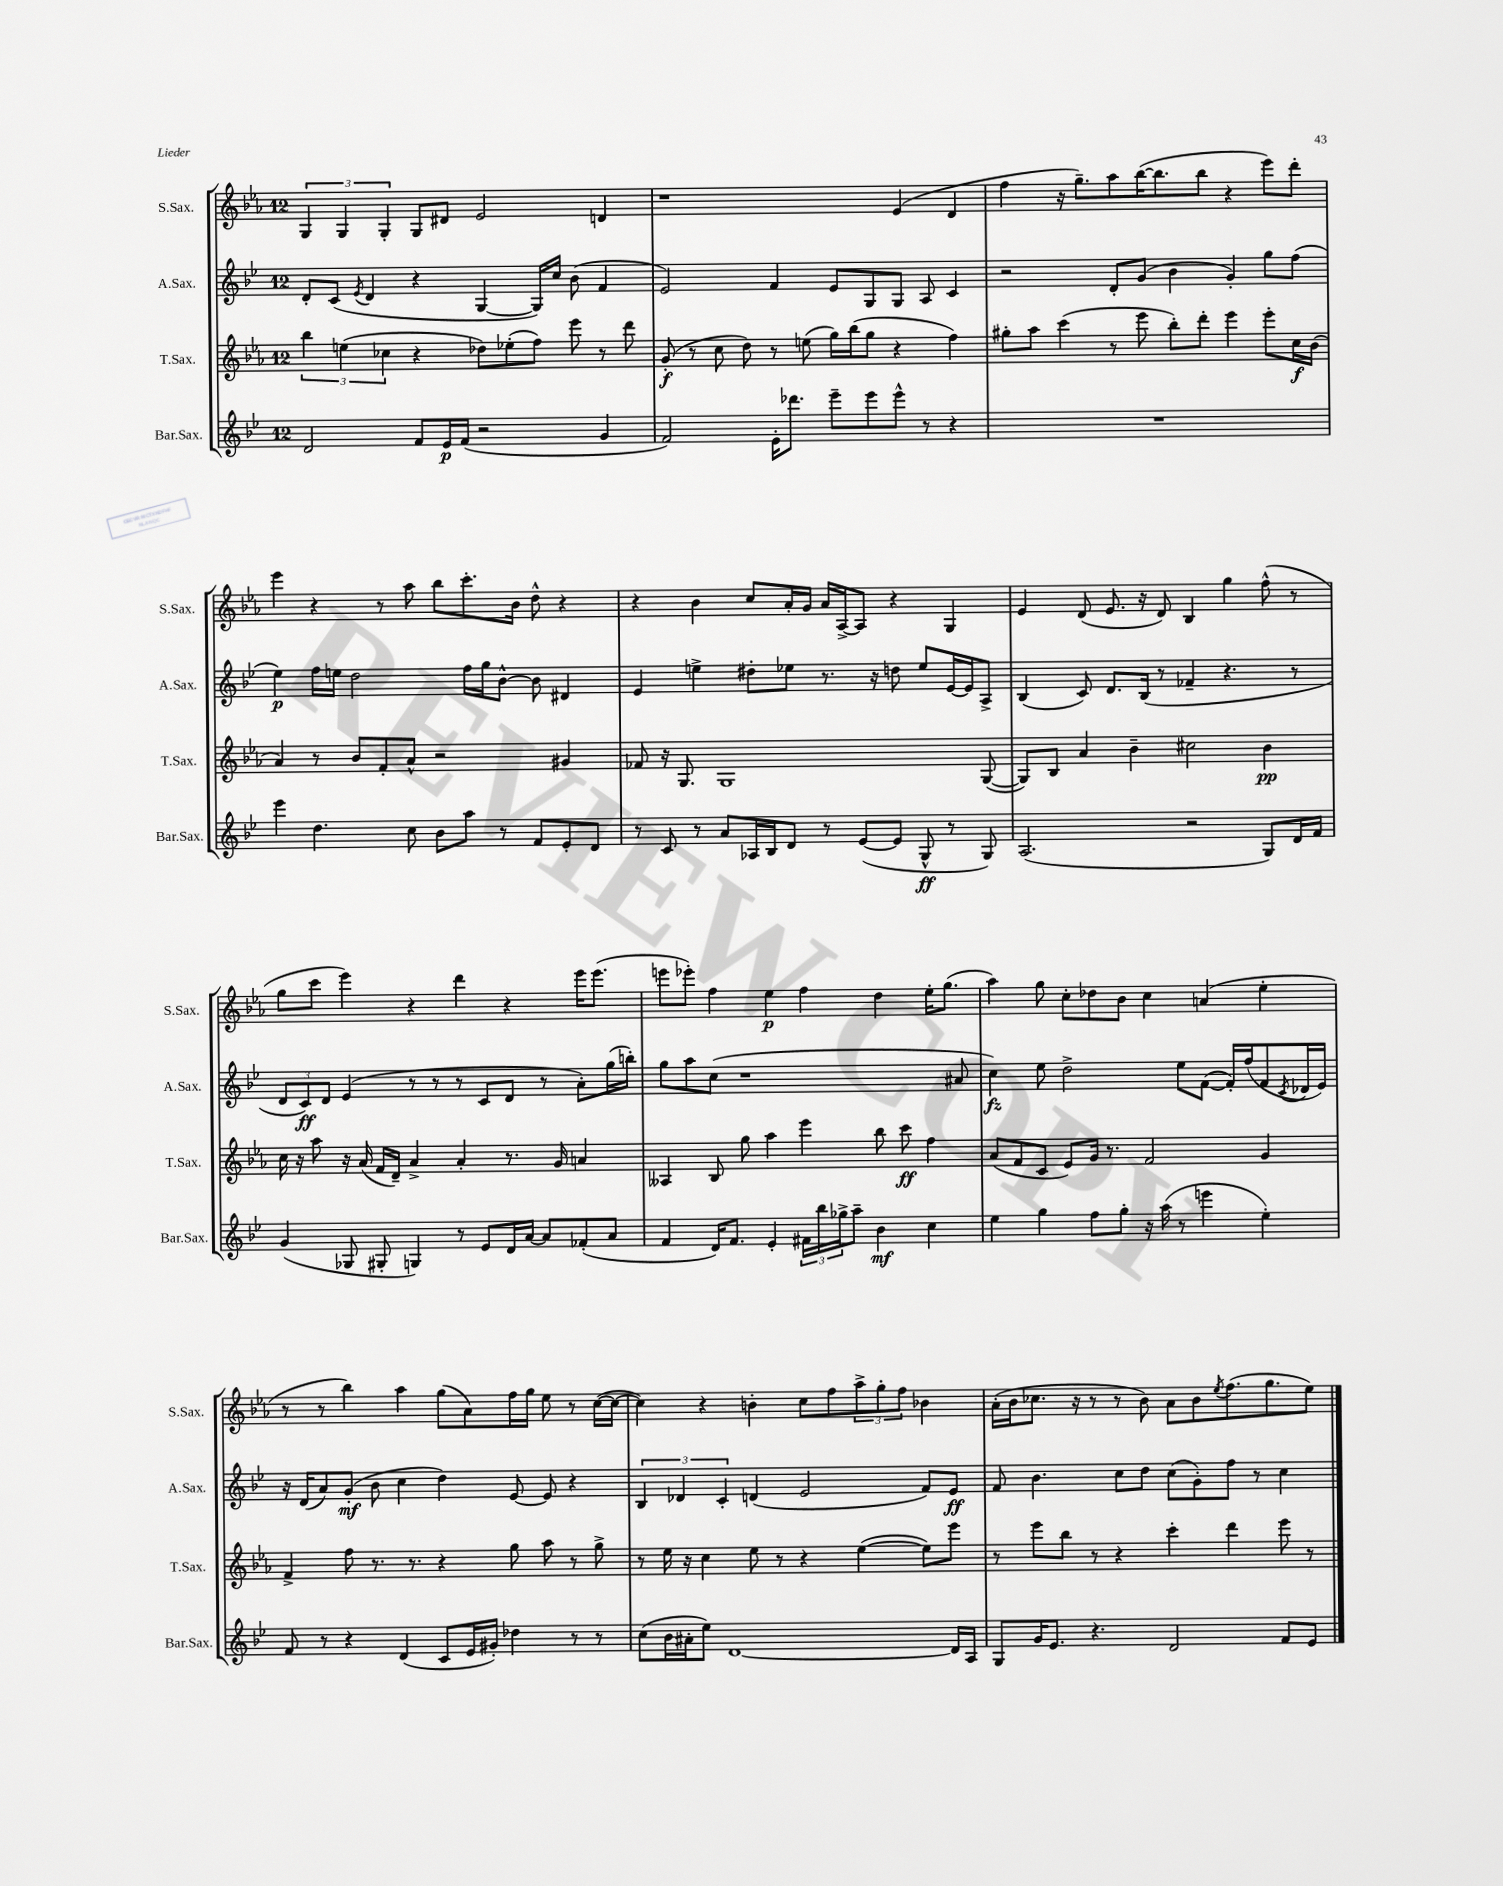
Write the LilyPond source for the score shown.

<<
\new StaffGroup <<
\new Staff = "s0" \with { instrumentName = "S.Sax." shortInstrumentName = "S.Sax." } {
    \clef treble \key ees \major \once \override Staff.TimeSignature.style = #'single-digit \time 12/8
    \tuplet 3/2 { g4 g4 g4-. } g8 dis'8 ees'2 d'4 |
    r1 ees'4( d'4 |
    f''4 r16 g''8.--) aes''8 bes''16~( bes''8. bes''8 r4 ees'''8) d'''8-. |
    ees'''4 r4 r8 aes''8 bes''8 c'''8.-. bes'16 d''8-^ r4 |
    r4 bes'4 c''8 aes'16-. g'16 aes'16 aes16~-> aes8 r4 g4 |
    ees'4 d'8( ees'8. r16 d'8) bes4 g''4 f''8-^( r8 |
    g''8 c'''8 ees'''4) r4 d'''4 r4 ees'''16 ees'''8.( |
    e'''8 ees'''8-.) f''4 ees''4\p f''4 d''4 ees''16-. g''8.( |
    aes''4) g''8 c''8-. des''8 bes'8 c''4 a'4( ees''4-. |
    r8 r8 bes''4) aes''4 g''8( aes'8) f''16 g''16 ees''8 r8 c''16~( c''16~ |
    c''4) r4 b'4-. c''8 f''8 \tuplet 3/2 { aes''8-> g''8-. f''8 } bes'4 |
    aes'16-.( bes'16 ces''8. r16 r8 r8 bes'8) aes'8 bes'8 \acciaccatura { ees''8 } f''8.( g''8. ees''8) \bar "|." |
}
\new Staff = "s1" \with { instrumentName = "A.Sax." shortInstrumentName = "A.Sax." } {
    \clef treble \key bes \major \once \override Staff.TimeSignature.style = #'single-digit \time 12/8
    d'8-. c'8( \acciaccatura { ees'8 } d'4 r4 g4~ g16) c''16 bes'8( f'4 |
    ees'2) f'4 ees'8 g8 g8 a8 c'4 |
    r2 d'8-. g'8( bes'4 g'4-.) g''8 f''8( |
    ees''4\p) f''16 e''16 d''2 f''16 g''16 bes'8~-^ bes'8 dis'4 |
    ees'4 e''4-> dis''8-. ees''8 r8. r16 d''8 ees''8 ees'16~ ees'16 a8-> |
    bes4( c'8) d'8. bes16( r8 fes'4-- r4. r8 |
    \tuplet 3/2 { d'8 c'8\ff) d'8 } ees'4( r8 r8 r8 c'8 d'8 r8 a'8-.) g''16( b''16-.) |
    g''8 a''8 c''8( r1 ais'8 |
    c''4\fz) ees''8 d''2-> ees''8 f'8~( f'16-.) f''16( f'8 \acciaccatura { c'8 } des'16 ees'16) |
    r16 d'16( a'8) g'8-.\mf( bes'8 c''4 d''4) ees'8~ ees'8 r4 |
    \tuplet 3/2 { bes4 des'4 c'4-. } d'4( ees'2 f'8) ees'8\ff |
    f'8 bes'4. c''8 d''8 c''8( g'8-.) f''8 r8 c''4 \bar "|." |
}
\new Staff = "s2" \with { instrumentName = "T.Sax." shortInstrumentName = "T.Sax." } {
    \clef treble \key ees \major \once \override Staff.TimeSignature.style = #'single-digit \time 12/8
    \tuplet 3/2 { bes''4 e''4( ces''4 } r4 des''8) ees''8-.( f''8) ees'''8 r8 d'''8 |
    g'8-.\f( r8 c''8 d''8) r8 e''8( g''16) bes''16( g''8 r4 f''4) |
    gis''8-. aes''8 c'''4( r8 ees'''8 bes''8-.) d'''8-. ees'''4 ees'''8-. c''16\f bes'16( |
    aes'4) r8 bes'8 f'8-. aes'8-^ r2 gis'4 |
    fes'8 r16 g8. g1 g8~( |
    g8) bes8 aes'4 bes'4-- cis''2 bes'4\pp |
    c''16 r16 aes''8 r16 aes'16( f'16 d'16--) aes'4-> aes'4-. r8. g'16 a'4 |
    aeses4 bes8 g''8 aes''4 ees'''4 bes''8 c'''8\ff f''4 |
    aes'8( f'8 c'8 ees'8) g'16 r8. f'2 g'4 |
    f'4-> f''8 r8. r8. r4 g''8 aes''8 r8 g''8-> |
    r8 ees''16 r16 c''4 ees''8 r8 r4 ees''4~( ees''8) ees'''8 |
    r8 ees'''8 bes''8 r8 r4 c'''4-. d'''4 ees'''8 r8 \bar "|." |
}
\new Staff = "s3" \with { instrumentName = "Bar.Sax." shortInstrumentName = "Bar.Sax." } {
    \clef treble \key bes \major \once \override Staff.TimeSignature.style = #'single-digit \time 12/8
    d'2 f'8 ees'16\p f'16( r2 g'4 |
    f'2) ees'16-. des'''8. ees'''8-- ees'''8 ees'''8-^ r8 r4 |
    R1. |
    ees'''4 d''4. c''8 bes'8 a''8 r8 f'8 ees'8-. d'8 |
    r8 c'8 r8 a'8 aes16 bes16 d'8 r8 ees'8~( ees'8 g8-^\ff r8 g8) |
    a2.( r2 g8) d'16 f'16 |
    g'4( ges8 gis8-. g4) r8 ees'8 d'16 a'16~ a'8 fes'8-.( a'8 |
    f'4 d'16) f'8. ees'4-. \tuplet 3/2 { fis'16 bes''16 ges''16-> } a''8-- bes'4\mf c''4 |
    ees''4 g''4 f''8 g''8-. r16 a''16( r8 e'''4 ees''4-.) |
    f'8 r8 r4 d'4( c'8 ees'16 gis'16-.) des''4 r8 r8 |
    c''8( bes'16 ais'16-. ees''8) d'1~ d'16 a16 |
    g8 g'16 ees'8. r4. d'2 f'8 ees'8 \bar "|." |
}
>>
>>
\layout { \context { \Score \remove "Bar_number_engraver" } }
